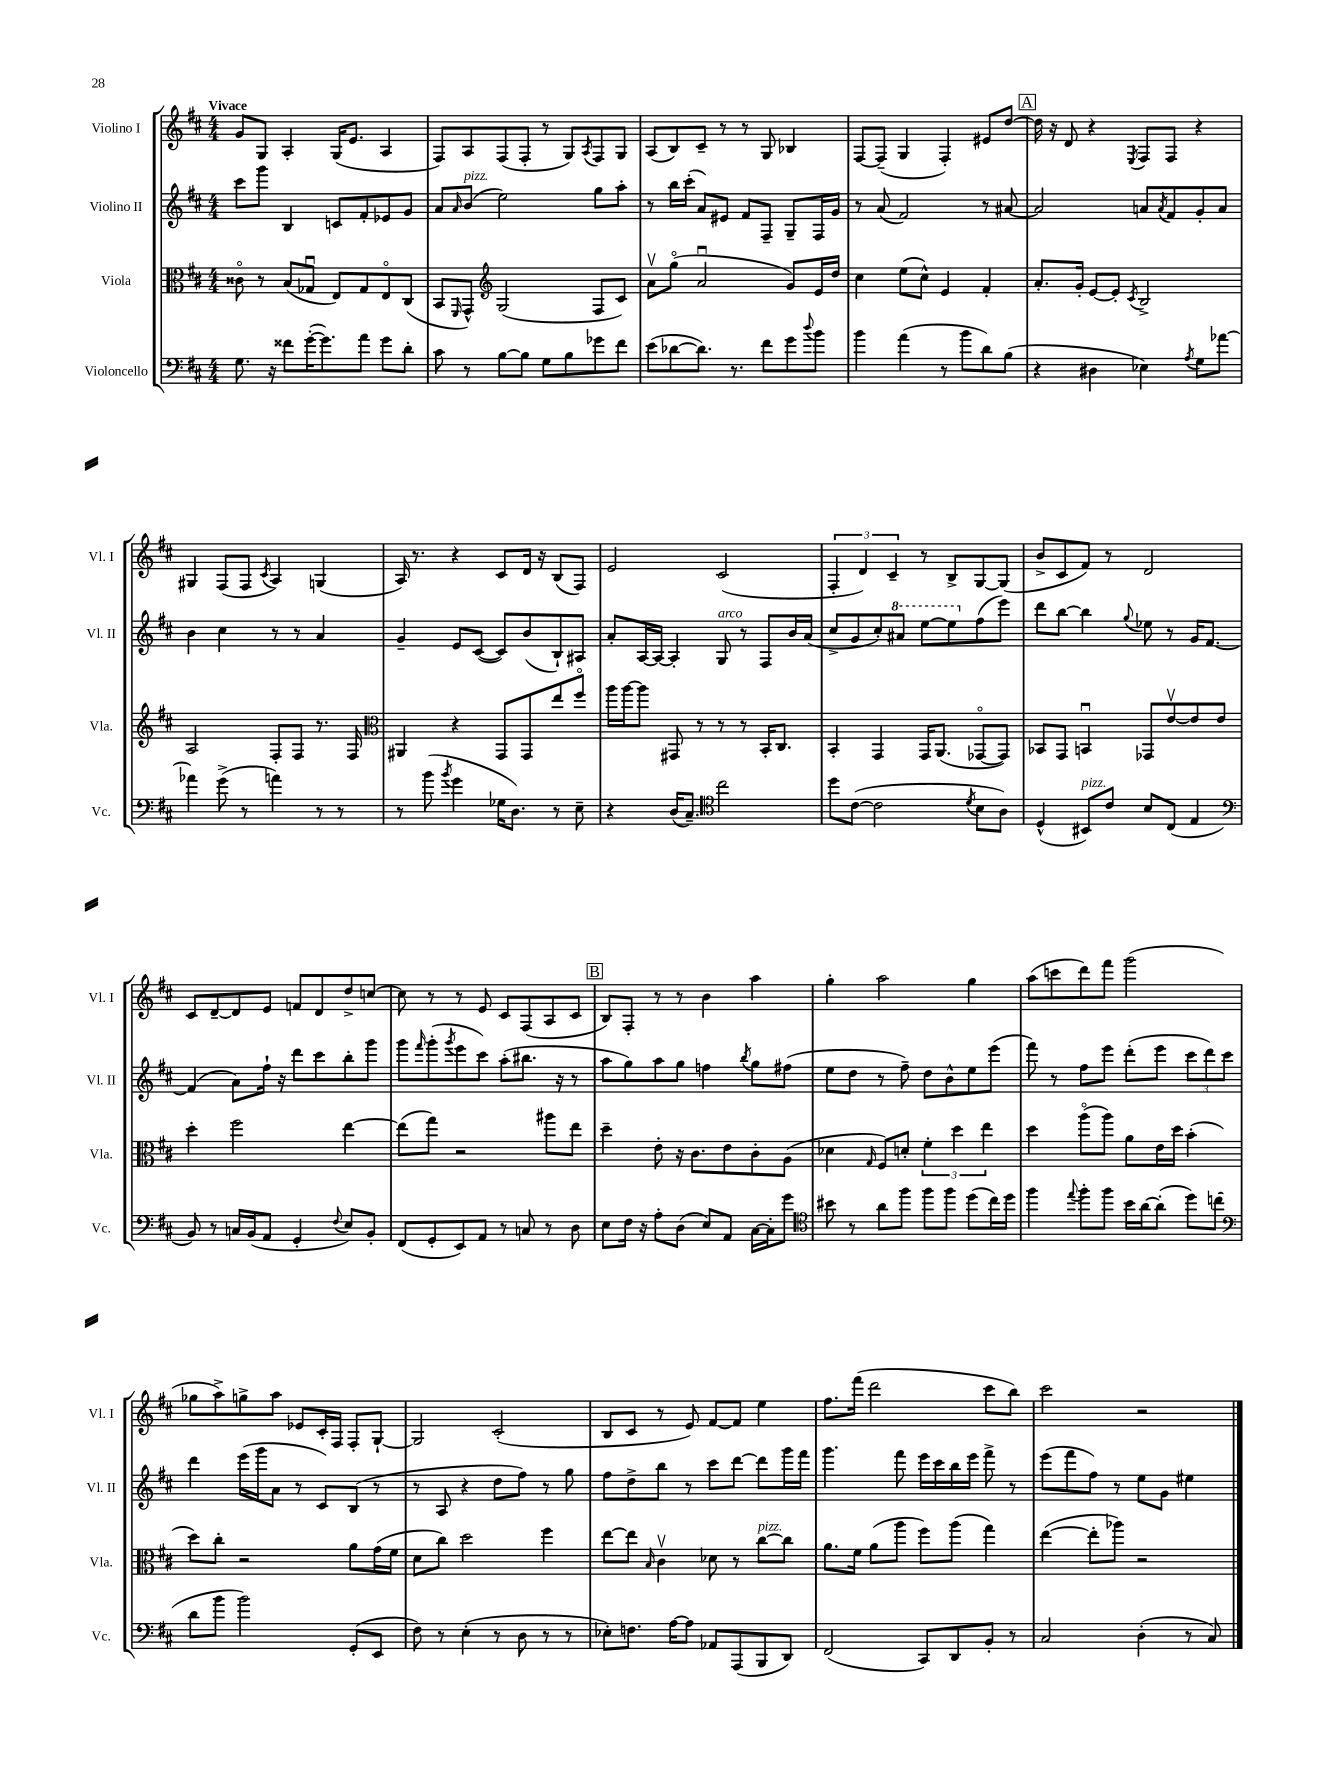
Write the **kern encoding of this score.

**kern	**kern	**kern	**kern
*staff4	*staff3	*staff2	*staff1
*clefF4	*clefC3	*clefG2	*clefG2
*k[f#c#]	*k[f#c#]	*k[f#c#]	*k[f#c#]
*M4/4	*M4/4	*M4/4	*M4/4
8.G\	8c##o\	8ccc#\L	8g/L
.	8r	8ggg\J	8G/J
16r	.	.	.
8f##\L	(8B/L	4B/	4A'/
([16g'\K	8G-u/J	.	.
8.g\])	.	.	.
.	8E/L)	8c/L	(16G/LK
.	.	.	8.e/J
8a\J	8G-/	8f#'/	.
8g\L	8Eo/	8e-/	4A/
8d'\J	(8C#/J	8g/J	.
=	=	=	=
8c#\	8BB/L	8a/L	8F#/L)
.	16qqFF#/	16qqa/	.
8r	8GG^^/J)	(8b/J	8A/
*	*clefG2	*	*
[8B\L	(2G/	2ee\)	(8F#/
8B\]J	.	.	8F#'/J
8G\L	.	.	8r
8B\	.	.	8G/L)
.	.	.	8qA/
8g-\	8F#/L	8gg\L	8F#/
8f#\J	8c#/J)	8aa'\J	8G/J
=	=	=	=
(8e\L	8av\L	8r	(8A/L
[8d-\	(8ggo\J	16bb\LL	8B/)
.	.	(16ccc#'\JJ	.
8.d-\]J)	2au/	8a/L)	8c#~/J
.	.	8e#/J	8r
8.r	.	.	.
.	.	8f#/L	8r
8f#\L	.	8F#~/J	8G/
8g\	8g/L)	8G~/L	4B-/
8qqdd/	.	.	.
8b\J	16e/L	16F#/L	.
.	16dd/JJ	16g/JJ	.
=	=	=	=
4b\	4cc#\	8r	[8F#/L
.	.	(8a/	(8F#~/]J
(4a\	(8ee\L	2f#/)	4G/
.	8cc#^^\J)	.	.
8r	4e/	.	4F#'/)
8b\L	.	.	.
8d\)	4f#'/	8r	8e#/L
(8B\J	.	[8a#/	[8dd/J
=	=	=	=
4r	8.a'/L	2a#/]	16dd\]
.	.	.	16r
.	.	.	8d/
.	16g'/Jk	.	.
4D#\	[8e/L	.	4r
.	8e'/]J	.	.
.	8qc#/	.	8qE/
4E-\)	2B^/	8a/L	8F#/L
.	.	8qa/	.
.	.	8f#/	8F#/J
8qA/	.	.	.
8G\L	.	8g'/	4r
[8a-\J	.	8a/J	.
=	=	=	=
4a-\]	2A/	4b\	4G#/
(8g^\	.	4cc#\	(8F#/L
8r	.	.	8F#/J
.	.	.	8qc#/
4a\)	8F#'/L	8r	4A/)
.	8F#/J	8r	.
8r	8.r	4a/	(4G/
8r	.	.	.
.	16F#/	.	.
=	=	=	=
*	*clefC3	*	*
8r	4AA#/	4g~/	16A/)
.	.	.	8.r
(8b\	.	.	.
8qb/	.	.	.
4g\	4r	8e/L	4r
.	.	([8c#/J	.
16G-\LK	8GG/L	8c#/]L)	8c#/L
8.D\J)	.	.	.
.	8GG/	(8b/	16d/Jk
.	.	.	16r
8r	8ee/	8B`/)	(8B/L
8E~\	8ff#o/J	8A#/J	8F#/J)
=	=	=	=
4r	16aa\LL	8a'/L	2e/
.	[16aa\J	.	.
.	8aa\]J	[16A/L	.
.	.	16A/_JJ	.
(16D/LK	8GG#/	4A'/]	.
8.C#~/J)	.	.	.
.	8r	.	.
*clefC4	*	*	*
2cc#\	8r	8G/	(2c#/
.	8r	8r	.
.	16BB'/LK	8F#/L	.
.	8.C#/J	.	.
.	.	16b/L	.
.	.	(16a/JJ	.
=	=	=	=
8dd\L	4BB'/	8cc#^/L	6F#'/
([8c#\J	.	8g/	.
.	.	.	6d/)
2c#\]	4GG/	8cc#'/)	.
.	.	.	6c#~/
.	.	8aa#/J	.
.	16GG/LK	[8eee\L	8r
.	(8.AA/J	.	.
.	.	8eee\]	8B^/L
8qd/	.	.	.
8B\L	[8GG-o/L	(8ff#\	[8G/
8A\J)	8GG-/]J)	8eee\J)	(8G/]J
=	=	=	=
(4D^^/	8BB-/L	8ddd\L	8b^/L
.	8GG/J	[8bb\J	8c#/
8BB#/L)	4BBu/	4bb\]	8f#/J)
8c#/J	.	.	8r
.	.	8qqgg/	.
8B/L	8GG-/L	8ee-\	2d/
(8C#/J	[8ev/	8r	.
4E/	8e/]	16g/LK	.
.	.	[8.f#/J	.
.	8e/J	.	.
=	=	=	=
*clefF4	*	*	*
8BB/)	4dd'\	(4f#/]	8c#/L
8r	.	.	[8d~/
16C/LL	2ff#\	8a\L)	8d/]
(16BB/J	.	.	.
8AA/J	.	16ff#`\Jk	8e/J
.	.	16r	.
4GG'/	.	8ddd\L	8f/L
.	.	8ccc#\	8d/
8qqF#/	.	.	.
8E/L)	[4ee\	8bb'\	8dd^/
8BB'/J	.	8ggg\J	[8cc/J
=	=	=	=
(8FF#/L	(8ee\]L	8ggg\L	8cc\]
.	.	16qqfff#/	.
8GG'/	8gg\J)	(8ggg'\	8r
.	.	8qggg/	.
8EE/)	2r	8eee\	8r
8AA/J	.	8ccc#\J)	8e/
8r	.	(8aa'\L	8c#/L
8C/	.	8.bb#\J	(8F#/
8r	8aa#\L	.	8A/
.	.	16r	.
8D\	8ee\J	8r	8c#/J
=	=	=	=
8E\L	4dd~\	8aa\L	8B/L)
16F#\Jk	.	8gg\)	8F#'/J
16r	.	.	.
8A'\L	8e'\	8aa\	8r
(8D\J	16r	8gg\J	8r
.	8.c#\L	.	.
8E/L)	.	4ff\	4b\
8AA/J	8e\	.	.
.	.	8qbb/	.
[16C#\LL	8c#'\	8gg\L	4aa\
16C#'\]J	.	.	.
8g\J	(8A\J	(8ff#\J	.
=	=	=	=
*clefC4	*	*	*
8b#\	4d-\	8ee\L	4gg'\
8r	.	8dd\J	.
.	16qqG/	.	.
8a\L	8F#/L)	8r	2aa\
8ff#\J	8d'/J	8ff#~\)	.
8ff#\L	6f#'\	8dd\L	.
8ff#\J	.	8b^^\	.
.	6dd\	.	.
(8dd\L	.	8ee\	4gg\
.	6ee\	.	.
16cc#\L)	.	(8eee\J	.
16dd\JJ	.	.	.
=	=	=	=
4ff#\	4dd\	8fff#\)	(8aa\L
.	.	8r	8ccc\
8qqee/	.	.	.
8ff#'\L	(8aao\L	8ff#\L	8ddd\)
8ff#\J	8aa\J)	8eee\J	8fff#\J
16b\LL	8a\L	(8ddd'\L	(2ggg\
[16a\J	.	.	.
(8a'\]J	16e\L	8eee\J	.
.	16dd\JJ	.	.
8dd\L)	(4b'\	12ccc#\L	.
.	.	12ddd\)	.
(8cc\J	.	.	.
.	.	12ccc#\J	.
=	=	=	=
*clefF4	*	*	*
8d\L	8dd\L)	4ddd\	8gg-\L
8b\J	8cc#'\J	.	8aa^\)
2b\)	2r	(16eee\LL	8gg^\
.	.	16ggg\J	.
.	.	8a\J	8aa\J
.	.	8r	8e-/L
.	.	8c#/L)	16c#'/L
.	.	.	16F#/JJ
(8GG'/L	8a\L	(8B/J	8F#'/L
8EE/J	(16g\L	8r	[8G`/J
.	16f#\JJ	.	.
=	=	=	=
8F#\)	8d\L	8r	2G/]
8r	8cc#\J)	8A/	.
(4E'\	2dd\	4r	.
8r	.	8dd\L	(2c#'/
8D\	.	8ff#\J)	.
8r	4ff#\	8r	.
8r	.	8gg\	.
=	=	=	=
8E-'\L)	[8ee\L	8ff#\L	8B/L
8.F\J	8ee\]J	8dd^\	8c#/J
.	16qqB/	.	.
.	4c#v\	8bb\J	8r
[16A\LK	.	.	.
8A\]J	.	8r	8e/)
8AA-/L	8d-\	8ccc#\L	[8f#/L
(8AAA/	8r	[8ddd\J	8f#/]J
8BBB/	[8cc#\L	8ddd\]L	4ee\
8DD/J)	8cc#\]J	16ggg\L	.
.	.	16fff#\JJ	.
=	=	=	=
(2FF#/	8.a\L	4.ggg\	8.ff#\L
.	16f#\Jk	.	(16fff#\Jk
.	(8a\L	.	2ddd\
.	8aa\J	8fff#\	.
8CC#/L)	8ff#\L)	16eee\LL	.
.	.	16ccc#\	.
8DD/	(8aa\J	16bb\	.
.	.	16eee\JJ	.
8BB'/J	4gg\)	8fff#^\	8ccc#\L
8r	.	8r	8bb\J)
=	=	=	=
2C#/	([4ee\	(8eee\L	2ccc#\
.	.	8fff#\	.
.	8ee'\]L	8ff#\J)	.
.	8aa-\J)	8r	.
(4D'\	2r	8ee\L	2r
.	.	8g\J	.
8r	.	4ee#\	.
8C#/)	.	.	.
==	==	==	==
*-	*-	*-	*-
